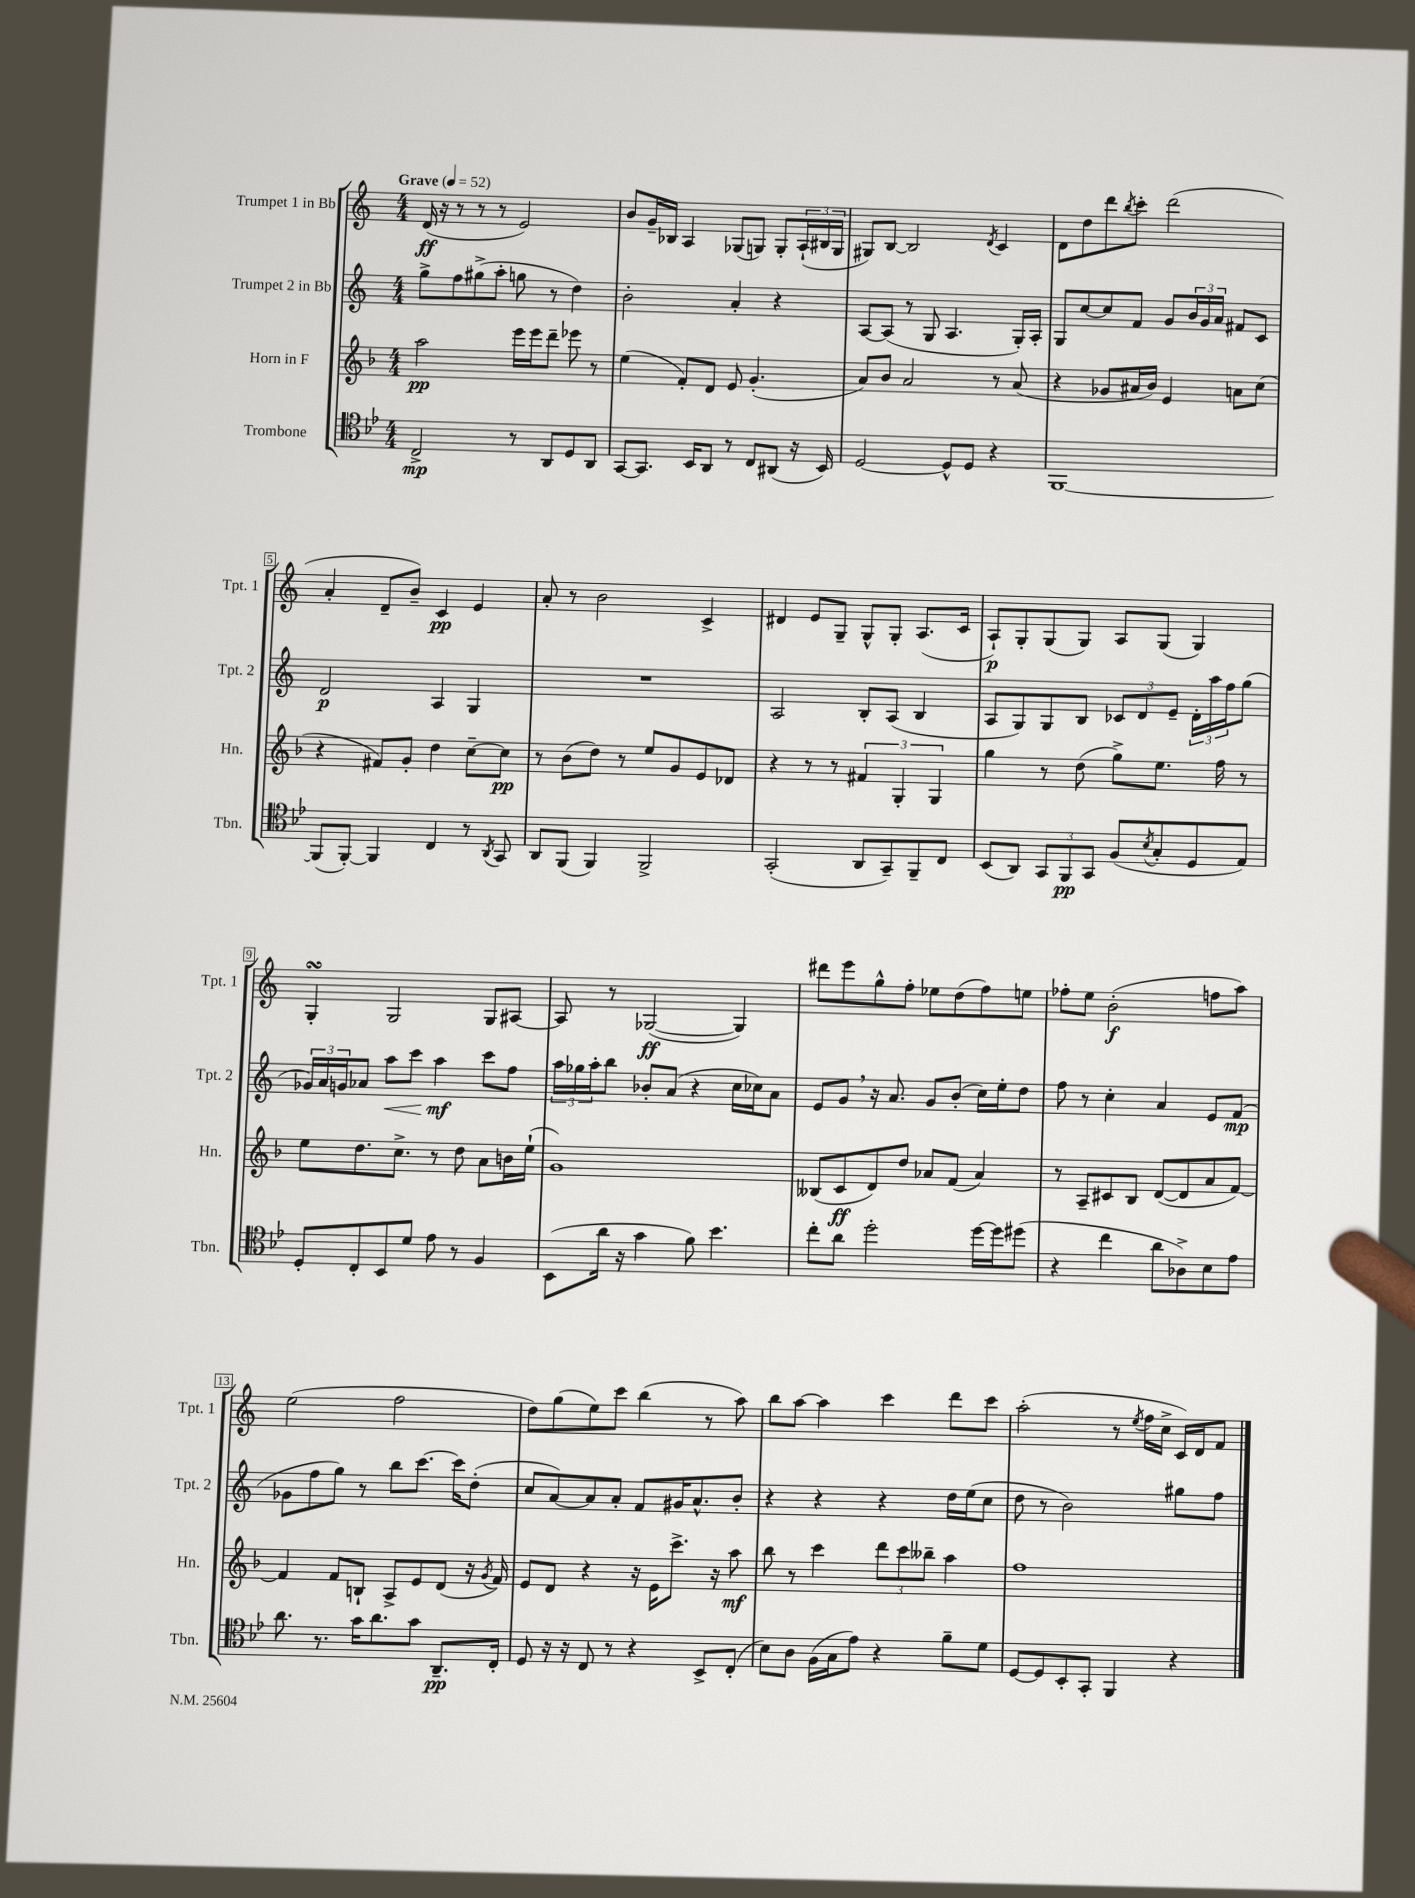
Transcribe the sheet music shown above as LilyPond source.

<<
\new StaffGroup <<
\new Staff = "s0" \with { instrumentName = "Trumpet 1 in Bb" shortInstrumentName = "Tpt. 1" } {
    \clef treble \key c \major \numericTimeSignature \time 4/4 \tempo "Grave" 4 = 52
    d'16\ff( r16 r8 r8 r8 e'2) |
    b'8 g'16-- bes16 a4 ges8( g8) g8-. \tuplet 3/2 { a16-!( bis16 g16 } |
    gis8) b8~ b2 \acciaccatura { d'8 } c'4 |
    d'8 d''8 d'''8 \acciaccatura { b''8 } c'''8-. d'''2( |
    a'4-. d'8-- b'8--) c'4\pp e'4 |
    a'8-. r8 b'2 c'4-> |
    dis'4 e'8 g8-- g8-^ g8-. a8.( c'16 |
    a8-!\p) g8-. g8( g8) a8 g8( g4) |
    g4-.\turn g2 g8 ais8~ |
    ais8 r8 ges2~\ff( ges4) |
    dis'''8 e'''8 g''8-^ f''8-. ees''8 d''8( f''8) e''8 |
    fes''8-. e''8 b'2-.\f( f''8 a''8) |
    e''2( f''2 |
    d''8) g''8( e''8) c'''8 b''4( r8 a''8) |
    b''8 a''8~ a''4 c'''4 d'''8 c'''8 |
    a''2-.( r8 \acciaccatura { e''8 } f''16 c''16-> c'16) d'16 f'8 \bar "|." |
}
\new Staff = "s1" \with { instrumentName = "Trumpet 2 in Bb" shortInstrumentName = "Tpt. 2" } {
    \clef treble \key c \major \numericTimeSignature \time 4/4
    g''8-> f''8 gis''8->( a''8-. g''8 r8 d''4) |
    b'2-. a'4-. r4 |
    a8~ a8( r8 g8 a4. g16-.) a16-. |
    g8 c''8~ c''8 f'8 g'8 \tuplet 3/2 { b'16 g'16 a'16 } fis'8 c'8 |
    d'2\p a4 g4 |
    R1 |
    a2 b8-. a8( b4 |
    a8 g8) g8 b8 \tuplet 3/2 { ces'8 d'8 e'8-- } \tuplet 3/2 { d'16-. a''16 f''16 } g''8( |
    \tuplet 3/2 { ges'16) a'16 g'16 } aes'8 a''8\< c'''8 a''4\mf\! c'''8 f''8 |
    \tuplet 3/2 { a''16 ges''16 a''16-. } b''8 bes'8-. a'8( r4 c''16 ces''16) a'8 |
    e'8 g'8 \breathe r16 a'8. g'8 b'8-.( c''16) e''16-. d''8 |
    f''8 r8 c''4-. a'4 e'8 f'8\mp( |
    ges'8 f''8 g''8) r8 b''8 c'''8.~ c'''16 d''8-.( |
    c''8 a'8~) a'8 a'8-. f'8 gis'16 a'8.-^ b'8-. |
    r4 r4 r4 d''16 e''16( c''8 |
    d''8 r8 b'2) gis''8 f''8 \bar "|." |
}
\new Staff = "s2" \with { instrumentName = "Horn in F" shortInstrumentName = "Hn." } {
    \clef treble \key f \major \numericTimeSignature \time 4/4
    a''2\pp e'''16 e'''16 d'''8-- ees'''8 r8 |
    e''4( f'8-.) d'8 e'8 g'4.-.( |
    a'8) bes'8 a'2 r8 a'8( |
    r4 ges'8 ais'16 bes'16) e'4 a'8 c''8( |
    r4 fis'8) g'8-. d''4 c''8~-- c''8\pp |
    r8 bes'8( d''8) r8 e''8 g'8 e'8 des'8 |
    r4 r8 r8 \tuplet 3/2 { fis'4 g4-. g4 } |
    g''4 r8 d''8( g''8->) e''8. f''16 r8 |
    e''8 d''8. c''8.-> r8 d''8 a'8 b'16 e''16-!( |
    g'1) |
    beses8( c'8\ff d'8) d''8 aes'8 f'8( aes'4) |
    r8 a8-- cis'8 bes8 d'8~( d'8 a'8 f'8~) |
    f'4 f'8 b8-! a8-> e'8 d'8( r16 \acciaccatura { g'8 } f'16) |
    e'8 d'8 r4 r16 e'16 c'''8.-> r16 a''8\mf |
    bes''8 r8 c'''4 \tuplet 3/2 { d'''8 c'''8 beses''8-- } a''4 |
    f''1 \bar "|." |
}
\new Staff = "s3" \with { instrumentName = "Trombone" shortInstrumentName = "Tbn." } {
    \clef tenor \key bes \major \numericTimeSignature \time 4/4
    c2->\mp r8 a,8 d8 a,8 |
    g,8~ g,8. bes,16 a,8 r8 c8 ais,8( r16 bes,16) |
    d2~ d8-^ d8 r4 |
    f,1~ |
    f,8( f,8~-.) f,4 c4 r8 \acciaccatura { a,8 } g,8 |
    a,8 f,8( f,4) f,2-> |
    g,2-.( a,8 g,8--) f,8-- c8 |
    bes,8( a,8) \tuplet 3/2 { g,8 f,8\pp g,8 } f8( \acciaccatura { bes8 } g8-. d8 ees8) |
    d8-. c8-. bes,8 d'8 ees'8 r8 f4 |
    bes,8( a'16 r16 g'4 f'8) bes'4. |
    c''8-. a'8 d''2-. d''16~ d''16 dis''8( |
    r4 c''4 a'8 aes8->) bes8 ees'8 |
    a'8. r8. g'16 a'8. g'8 a,8.--\pp c16-. |
    d8 r16 r16 c8 r8 r4 bes,8-> c8-.( |
    bes8) a8 f16( g16 ees'8) r4 f'8-- d'8 |
    d8~ d8 bes,8-. g,8-. f,4 r4 \bar "|." |
}
>>
>>
\layout { \context { \Score \override BarNumber.stencil = #(make-stencil-boxer 0.1 0.3 ly:text-interface::print) } }
